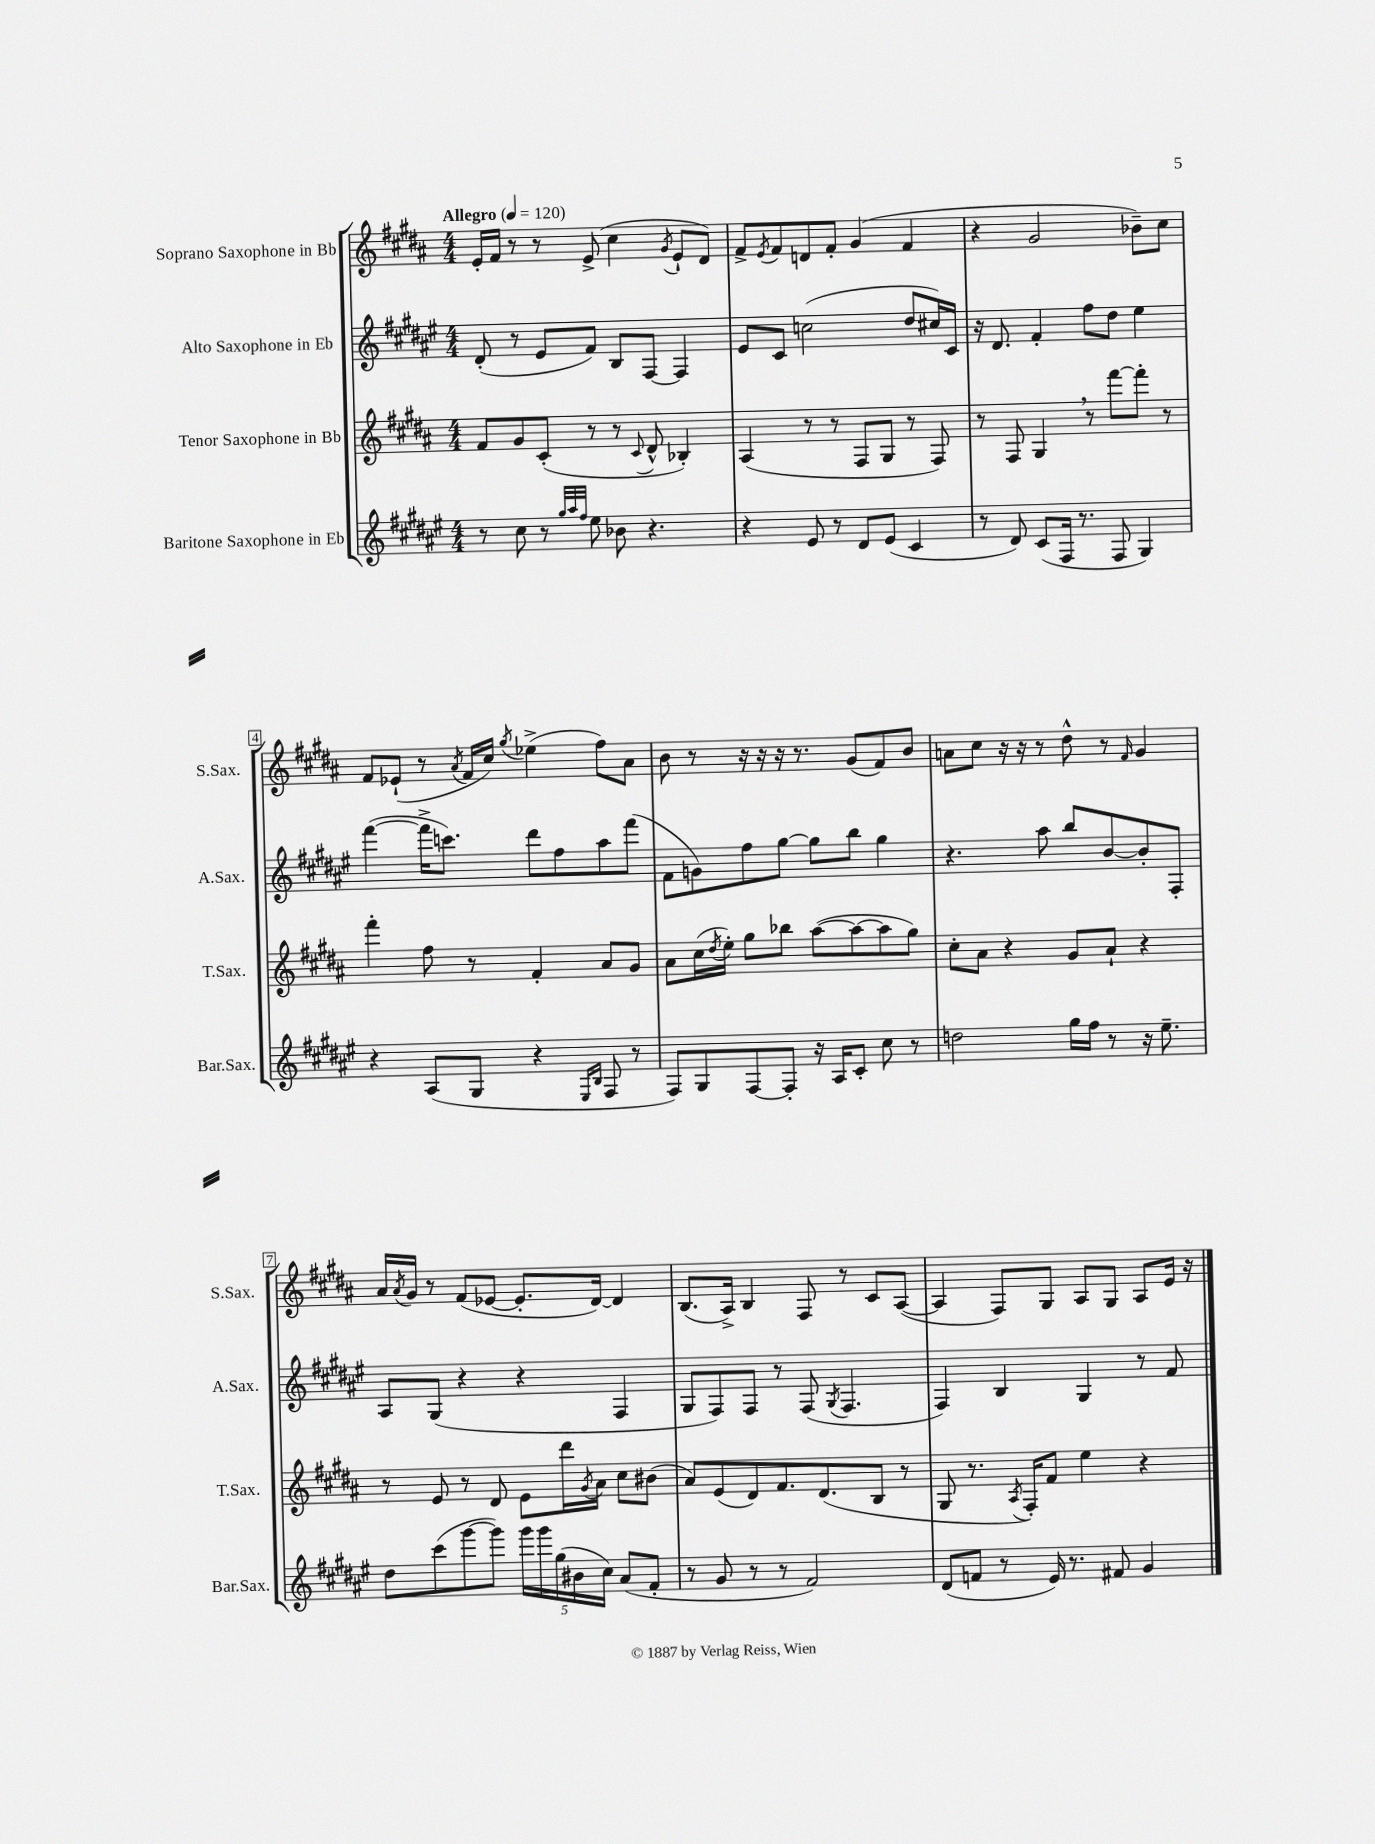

**kern	**kern	**kern	**kern
*part4	*part3	*part2	*part1
*staff4	*staff3	*staff2	*staff1
*I"Baritone Saxophone in Eb	*I"Tenor Saxophone in Bb	*I"Alto Saxophone in Eb	*I"Soprano Saxophone in Bb
*I'Bar.Sax.	*I'T.Sax.	*I'A.Sax.	*I'S.Sax.
*clefG2	*clefG2	*clefG2	*clefG2
*k[f#c#g#d#a#e#]	*k[f#c#g#d#a#]	*k[f#c#g#d#a#e#]	*k[f#c#g#d#a#]
*M4/4	*M4/4	*M4/4	*M4/4
*MM120	*MM120	*MM120	*MM120
=1	=1	=1	=1
!	!	!	!LO:TX:a:B:t=Allegro
8r	8f#/L	(8d#'/	16e'/LL
.	.	.	16f#/JJ
8cc#\	8g#/	8r	8r
8r	(8c#'/J	8e#/L	8r
32qqgg#/LLL	.	.	.
32qqaa#/	.	.	.
32qqff#/JJJ	.	.	.
8ee#\	8r	8f#/J)	(8e^/
8b-X\	8r	8B/L	4cc#\
.	8qqc#/	.	.
4.r	8d#^^/	[8F#/J	.
.	.	.	8qg#/
.	4B-X'/)	4F#/]	8e`/L
.	.	.	8d#/J)
=2	=2	=2	=2
4r	(4A#/	8e#/L	8f#^/L
.	.	.	8qe/
.	.	8c#/J	8f#/
8e#/	8r	(2ccn\	8dn/
8r	8r	.	8f#'/J
8d#/L	8F#/L	.	(4g#/
(8e#/J	8G#/J	.	.
4c#/	8r	8dd#/L	4f#/
.	8F#/)	16cc#X/L)	.
.	.	16c#/JJ	.
=3	=3	=3	=3
8r	8r	16r	4r
.	.	8.d#/	.
8d#/)	8F#/	.	.
(8c#/L	4G#,/	4f#'/	2g#/
16F#/Jk	.	.	.
8.r	.	.	.
.	8r	8ff#\L	.
8F#/	[8fff#\L	8dd#\J	.
4G#/)	8fff#'\J]	4ee#\	8b-X~\L)
.	8r	.	8cc#\J
!!LO:LB:g=z
=4	=4	=4	=4
4r	4fff#'\	([4fff#\	8f#/L
.	.	.	(8e-X`/J
(8A#/L	8ff#\	16fff#^\KL]	8r
.	.	8.cccn\J)	.
.	.	.	8qa#/
8G#/J	8r	.	16f#/LL
.	.	.	16cc#/JJ)
.	.	.	8qgg#/
4r	4f#'/	8ddd#\L	(4ee-X^\
.	.	8ff#\	.
16qqE#/LL	.	.	.
16qqB/JJ	.	.	.
8F#/	8a#/L	8aa#\	8ff#\L)
8r	8g#/J	(8fff#\J	8a#\J
=5	=5	=5	=5
8F#/L)	8a#\L	8f#\L	8b\
8G#/	(16cc#\L	8gn\)	8r
.	8qdd#/	.	.
.	16ee'\JJ)	.	.
[8F#/	8gg#\L	8ff#\	16r
.	.	.	16r
8F#'/J]	8bb-X\J	[8gg#\J	16r
.	.	.	8.r
16r	([8aa#\L	8gg#\L]	.
16A#/KL	.	.	.
8c#'/J	8aa#\_	8bb\J	(8g#/L
8cc#\	8aa#\]	4gg#\	8f#/)
8r	8gg#\J)	.	8b/J
=6	=6	=6	=6
2ddn\	8cc#'\L	4.r	8an\L
.	8a#\J	.	8cc#\J
.	4r	.	16r
.	.	.	16r
.	.	8aa#\	8r
16gg#\LL	8g#/L	8bb/L	8dd#^^\
16ff#\JJ	.	.	.
8r	8a#`/J	[8b/	8r
.	.	.	16qqf#/
16r	4r	8b'/]	4g#/
8.ee#~\	.	.	.
.	.	8F#'/J	.
!!LO:LB:g=z
=7	=7	=7	=7
8dd#\L	8r	8A#/L	16a#/LL
.	.	.	8qa#/
.	.	.	16g#/JJ
(8ccc#\	8e/	(8G#/J	8r
[8ggg#\	8r	4r	(8f#/L
8ggg#\J])	8d#/	.	[8e-X/J
20ggg#\LL	8e\L	4r	8.e-'/L]
20ggg#\	.	.	.
(20gg#\	.	.	.
.	16ddd#\L	.	.
20b#X\	.	.	.
.	8qg#/	.	.
.	16a#\JJ	.	[16d#/Jk)
20cc#\JJ)	.	.	.
(8a#/L	8cc#\L	4F#/	4d#/]
8f#'/J	(8b#X\J	.	.
=8	=8	=8	=8
8r	8a#/L)	8G#/L	(8.B/L
8g#/	(8e/	8F#/)	.
.	.	.	16A#^/Jk)
8r	8d#/)	8F#/J	4B/
8r	8.f#/	8r	.
2f#/)	.	(8F#/	8F#/
.	(8.d#/	.	.
.	.	8qG#/	.
.	.	4.F#/	8r
.	8B/J	.	8c#/L
.	8r	.	([8A#/J
=9	=9	=9	=9
(8d#/L	8G#/	4F#/)	4A#/]
8fn/J	8.r	.	.
8r	.	4B/	8F#/L)
.	8qA#/	.	.
.	16F#'/KL)	.	.
16e#/)	8f#/J	.	8G#/J
8.r	.	.	.
.	4ee\	4G#/	8A#/L
8f#X/	.	.	8G#/J
4g#/	4r	8r	8A#/L
.	.	8f#/	16e/Jk
.	.	.	16r
==	==	==	==
*-	*-	*-	*-
